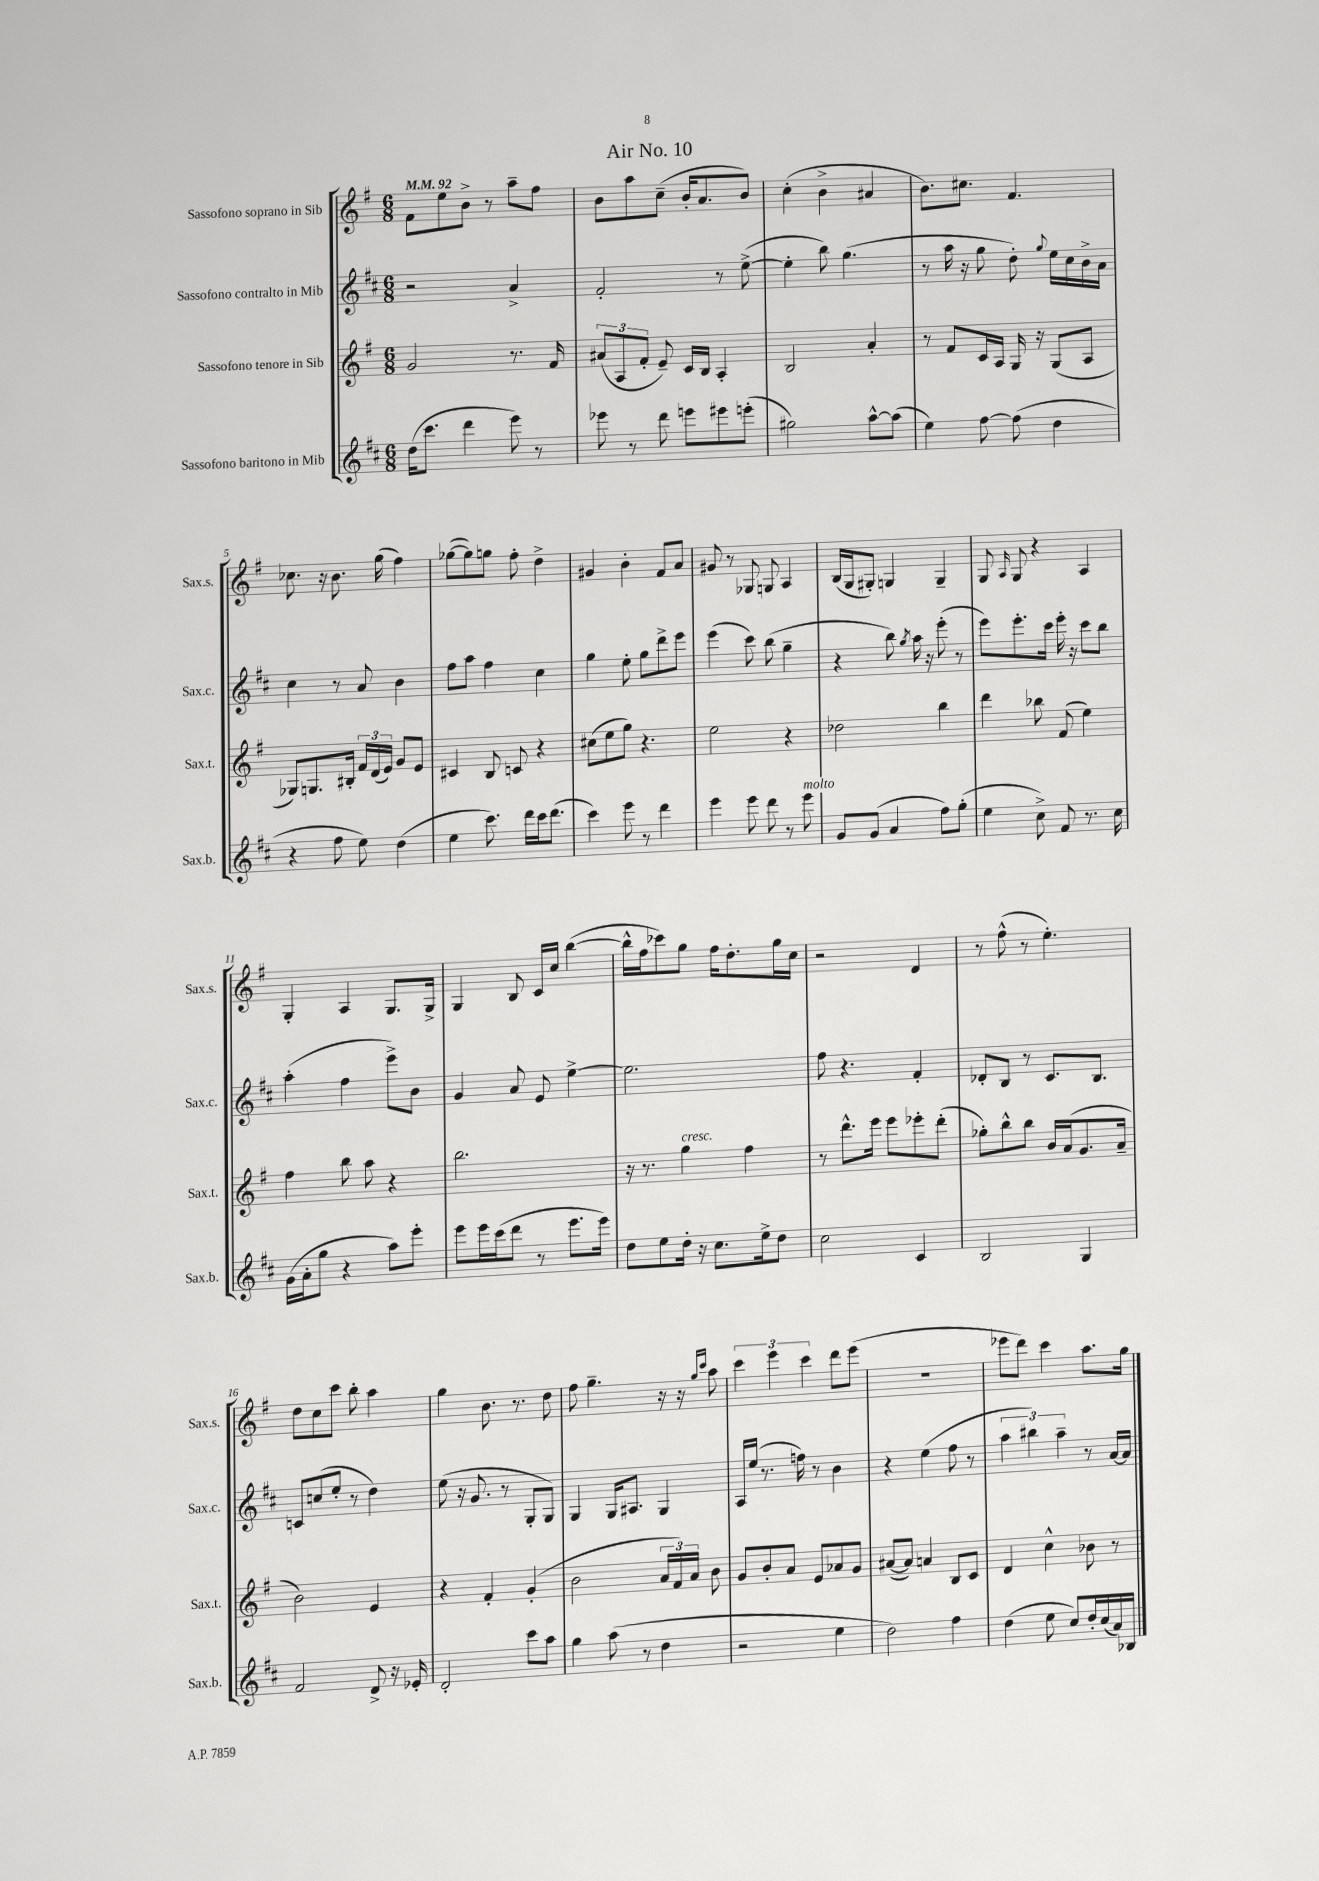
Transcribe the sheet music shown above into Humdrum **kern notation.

**kern	**kern	**kern	**kern
*staff4	*staff3	*staff2	*staff1
*clefG2	*clefG2	*clefG2	*clefG2
*k[f#c#]	*k[f#]	*k[f#c#]	*k[f#]
*M6/8	*M6/8	*M6/8	*M6/8
*MM92	*MM92	*MM92	*MM92
(16dd	2g	2r	8f#
8.ccc#	.	.	.
.	.	.	8ee
4ddd	.	.	8b^
.	.	.	8r
8eee)	8.r	4a^	8aa~
8r	.	.	8ff#
.	16f#	.	.
=	=	=	=
8eee-	(12a#	2f#'	8b
.	12A	.	.
8r	.	.	8aa
.	12f#'	.	.
8ddd	8e~)	.	(8cc~
8eee	16c	.	16b'
.	16B	.	8.a
8eee#	4A'	8r	.
(8eee'	.	([8ee^	8b)
=	=	=	=
2gg#)	2B	4ee']	(4cc'
.	.	8bb)	4b^
.	.	(4.gg	.
[8aa^^	4a'	.	4a#
(8aa]	.	.	.
=	=	=	=
4ee)	8r	8r	8.b)
.	8f#	16aa	.
.	.	16r	8.cc#
[8ff#	16c	8gg	.
.	16A	.	.
(8ff#]	16G	8dd')	4.f#
.	16r	.	.
.	.	8qqgg	.
4dd	(8G	16ee	.
.	.	16cc#	.
.	8A	16b^	.
.	.	16a	.
=	=	=	=
4r	8G-)	4cc#	8.cc-
.	8.G	.	.
.	.	.	16r
8ff#	.	8r	8.b
.	16B#'	.	.
8ee)	24f#	8a	.
.	(24d	.	.
.	.	.	(16gg
.	24e)	.	.
(4dd	8g	4b	4ff#)
.	8e	.	.
=	=	=	=
4ee	4c#	8ff#	([8gg-
.	.	8aa	8gg-])
8.ccc#)	8B	4ff#	8gg
.	8c	.	8ff#'
16ddd	.	.	.
16ccc#	4r	4cc#	4dd^
(8.ddd	.	.	.
=	=	=	=
4ccc#)	(8cc#	4gg	4g#
.	8ee	.	.
8eee	8gg)	8ee'	4b'
8r	4.r	8gg	.
4ddd	.	8ddd^	8f#
.	.	8eee	8a
=	=	=	=
4eee	2ee	(4eee	8g#
.	.	.	8r
8eee	.	8ccc#)	8G-
8ddd	.	(8bb	8G
8r	4r	4gg~	4A
8eee	.	.	.
=	=	=	=
8g	2dd-	4r	(16B
.	.	.	16G
(8g	.	.	8G#')
4a	.	8bb)	4G
.	.	8qgg	.
.	.	16aa	.
.	.	16r	.
8ff#)	4bb	(8eee'	4G~
(8gg'	.	8r	.
=	=	=	=
4ee	4ddd	8eee)	8G
.	.	.	16qqA
.	.	8.eee'	8G
8cc#^)	8bb-	.	4r
.	.	16ccc#	.
8f#	(8f#	16eee'	.
.	.	16r	.
8.r	4ee)	8ccc#	4A
.	.	8bb	.
16cc#	.	.	.
=	=	=	=
(16g	4ff#	(4aa'	4G'
16a'	.	.	.
8gg	.	.	.
4r	8bb	4ff#	4A
.	8aa	.	.
8aa)	4r	8eee^)	8.G
8eee'	.	8b	.
.	.	.	16G^
=	=	=	=
8eee	2.bb	4g	4G
16eee	.	.	.
(16ccc#	.	.	.
8ddd	.	8a	8B
8r	.	8e	16c
.	.	.	16cc
8.eee	.	[4ee^	([4bb
16eee)	.	.	.
=	=	=	=
8dd	16r	2.ee]	16bb^^]
.	8.r	.	16ff#
8ee	.	.	8ccc-)
16dd'	4gg	.	8gg
16r	.	.	.
8.cc#	.	.	16ff#
.	.	.	8.dd'
.	4ff#	.	.
16ee^	.	.	.
8dd	.	.	16gg
.	.	.	16cc
=	=	=	=
2cc#	8r	8ff#	2r
.	8.ddd^^	4.r	.
.	16eee	.	.
.	8eee	.	.
4c#	8eee-'	4f#'	4d
.	(8ddd'	.	.
=	=	=	=
2B	8gg-')	8d-'	8r
.	8bb^^	8B	(8ff#^^
.	8bb	8r	8r
.	16b	8.c#	4.ee')
.	(16a	.	.
4G	8.g	.	.
.	.	8.B	.
.	16a~	.	.
=	=	=	=
2f#	2b)	8c	8dd
.	.	(8cc	8cc
.	.	8ee'	8ccc
.	.	8r	8bb'
8d^	4e	4dd)	4aa
16r	.	.	.
16e-'	.	.	.
=	=	=	=
2d'	4r	(8ee	4gg
.	.	16r	.
.	.	8.g	.
.	4f#'	.	8.b
.	.	8r	.
.	.	.	8.r
8ccc#	(4g'	8G'	.
8aa	.	8G)	8dd
=	=	=	=
4gg	2b	4G	8ff#
.	.	.	4.gg~
(8aa	.	16G	.
.	.	8.A#	.
8r	.	.	.
4dd	24a	4G	16r
.	24f#)	.	.
.	.	.	16r
.	24a	.	.
.	.	.	16qqgg
.	.	.	16qqccc
.	8b	.	8aa
=	=	=	=
2r	8g	16A	6ccc
.	.	(16ee	.
.	8b'	8.r	.
.	.	.	6eee
.	8a	.	.
.	.	16ff)	.
.	.	.	6ccc
.	8e	8r	.
4ee	8a-	4b	8ddd
.	8g	.	(8eee
=	=	=	=
2dd)	([8a#	4r	2.r
.	8a#])	.	.
.	4a	(4ee	.
4ff#	8B	8ff#	.
.	8c	8r	.
=	=	=	=
(4dd	4d	6aa	8eee-
.	.	.	8ddd)
.	.	6bb#)	.
8ee	4cc^^	.	4ccc
.	.	6aa~	.
8cc#)	.	.	.
16dd'	8b-	8r	8.aa
(16cc#	.	.	.
16a)	8r	[16a	.
16B-	.	16a]	16gg
==	==	==	==
*-	*-	*-	*-
